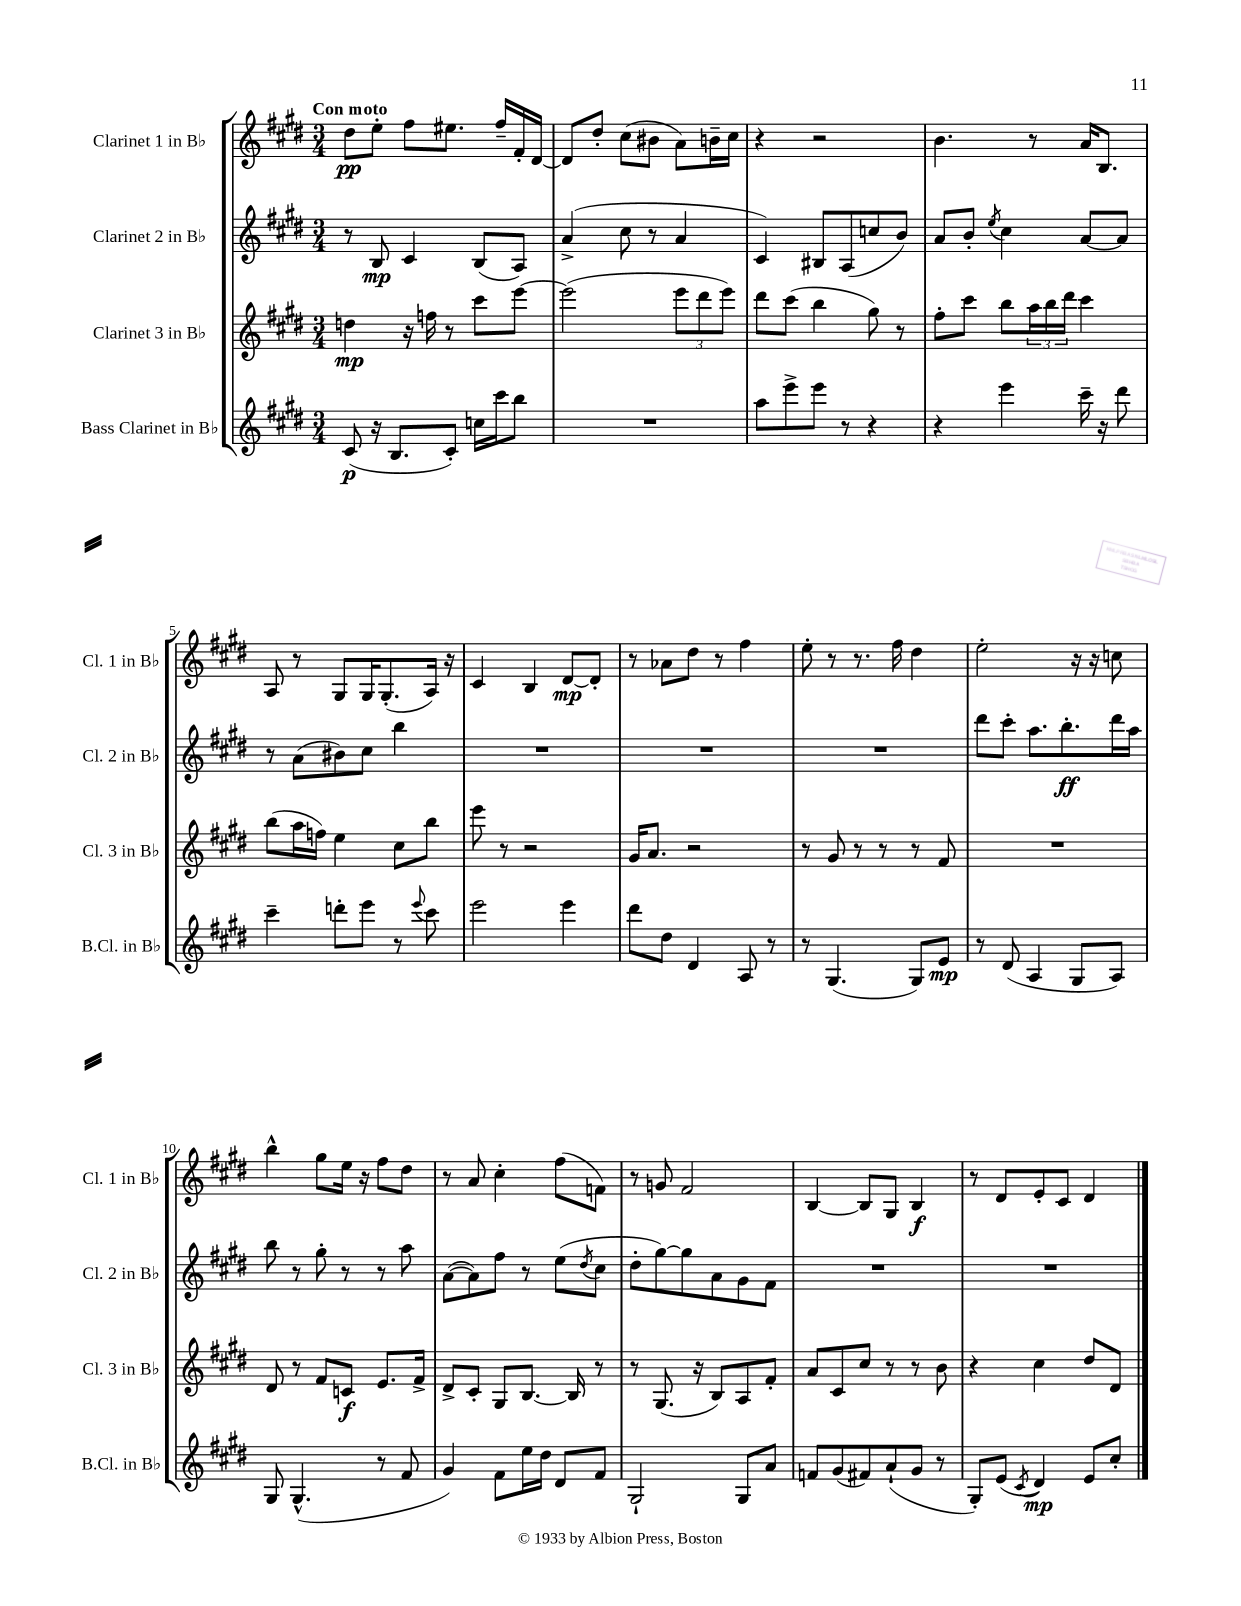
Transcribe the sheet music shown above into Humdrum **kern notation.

**kern	**kern	**kern	**kern
*staff4	*staff3	*staff2	*staff1
*clefG2	*clefG2	*clefG2	*clefG2
*k[f#c#g#d#]	*k[f#c#g#d#]	*k[f#c#g#d#]	*k[f#c#g#d#]
*M3/4	*M3/4	*M3/4	*M3/4
(8c#	4dd	8r	8dd#
16r	.	8B	8ee'
8.B	.	.	.
.	16r	4c#	8ff#
.	16ff	.	.
8c#')	8r	.	8.ee#
16cc	8ccc#	(8B	.
16ccc#	.	.	16ff#~
8bb	[8eee	8A)	16f#'
.	.	.	[16d#
=	=	=	=
2.r	(2eee]	(4a^	8d#]
.	.	.	8dd#'
.	.	8cc#	(8cc#
.	.	8r	8b#
.	12eee	4a	8a)
.	12ddd#	.	.
.	.	.	16b~
.	12eee)	.	.
.	.	.	16cc#
=	=	=	=
8aa	8ddd#	4c#)	4r
8eee^	(8ccc#	.	.
8eee	4bb	8B#	2r
8r	.	(8A	.
4r	8gg#)	8cc	.
.	8r	8b)	.
=	=	=	=
4r	8ff#'	8a	4.b
.	8ccc#	8b'	.
.	.	8qee	.
4eee	8bb	4cc#	.
.	24aa	.	8r
.	24bb	.	.
.	24ddd#	.	.
16ccc#~	4ccc#	[8a	16a
16r	.	.	8.B
8ddd#	.	8a]	.
=	=	=	=
4ccc#~	(8bb	8r	8A
.	16aa	(8a	8r
.	16ff)	.	.
8ddd'	4ee	8b#)	8G#
8eee	.	8cc#	16G#
.	.	.	(8.G#'
8r	8cc#	4bb	.
8qqeee	.	.	.
8ccc#	8bb	.	16A)
.	.	.	16r
=	=	=	=
2eee	8eee	2.r	4c#
.	8r	.	.
.	2r	.	4B
4eee	.	.	[8d#
.	.	.	8d#']
=	=	=	=
8ddd#	16g#	2.r	8r
.	8.a	.	.
8dd#	.	.	8a-
4d#	2r	.	8dd#
.	.	.	8r
8A	.	.	4ff#
8r	.	.	.
=	=	=	=
8r	8r	2.r	8ee'
(4.G#	8g#	.	8r
.	8r	.	8.r
.	8r	.	.
.	.	.	16ff#
8G#)	8r	.	4dd#
8e	8f#	.	.
=	=	=	=
8r	2.r	8ddd#	2ee'
(8d#	.	8ccc#'	.
4A	.	8.aa	.
.	.	8.bb'	.
8G#	.	.	16r
.	.	.	16r
8A)	.	16ddd#	8cc
.	.	16aa	.
=	=	=	=
8G#	8d#	8bb	4bb^^
(4.G#^^	8r	8r	.
.	8f#	8gg#'	8gg#
.	8c	8r	16ee
.	.	.	16r
8r	8.e	8r	8ff#
8f#	.	8aa	8dd#
.	16f#^	.	.
=	=	=	=
4g#)	8d#^	([8a	8r
.	8c#'	8a])	8a
8f#	8G#	8ff#	4cc#'
16ee	[8.B	8r	.
16dd#	.	.	.
8d#	.	(8ee	(8ff#
.	16B]	.	.
.	.	8qdd#	.
8f#	8r	8cc#	8f)
=	=	=	=
2G#`	8r	8dd#'	8r
.	(8.G#	[8gg#)	8g
.	.	8gg#]	2f#
.	16r	.	.
.	8B)	8a	.
8G#	8A	8g#	.
8a	8f#'	8f#	.
=	=	=	=
8f	8a	2.r	[4B
(8g#	8c#	.	.
8f#)	8cc#	.	8B]
(8a`	8r	.	8G#
8g#	8r	.	4B
8r	8b	.	.
=	=	=	=
8G#')	4r	2.r	8r
(8e	.	.	8d#
8qc#	.	.	.
4d#)	4cc#	.	8e'
.	.	.	8c#
8e	8dd#	.	4d#
8cc#'	8d#	.	.
==	==	==	==
*-	*-	*-	*-
